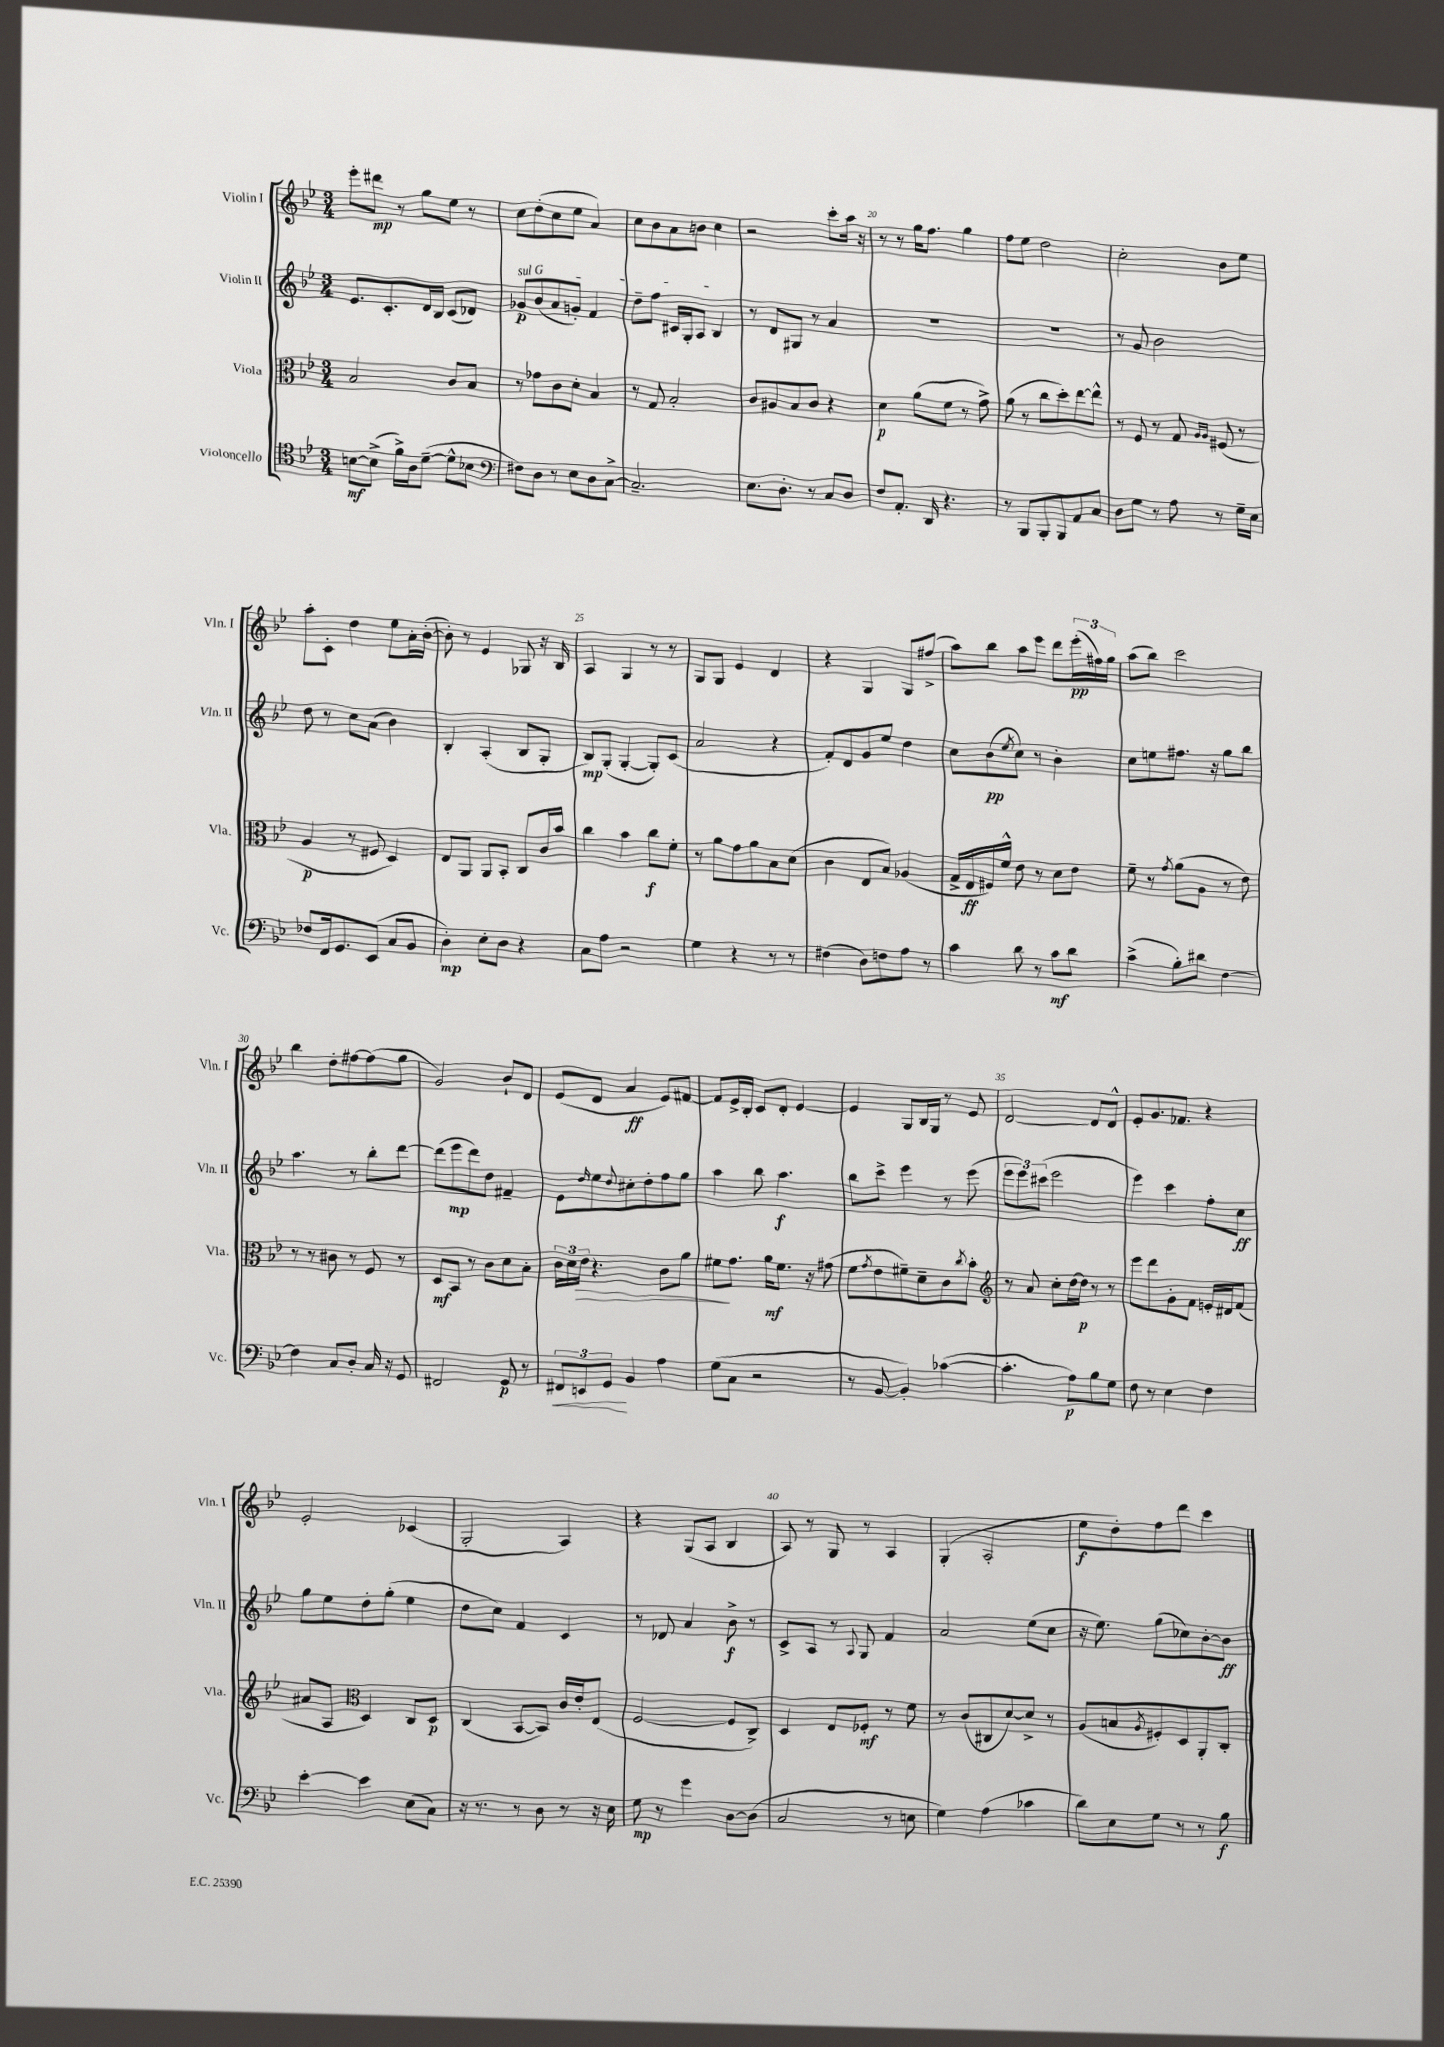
<<
\new StaffGroup <<
\new Staff = "s0" \with { instrumentName = "Violin I" shortInstrumentName = "Vln. I" } {
    \clef treble \key bes \major \numericTimeSignature \time 3/4
    ees'''8-. dis'''8\mp r8 g''8 ees''8 r8 |
    c''8 d''8-.( c''8 ees''8 a'4) |
    c''8 bes'8 a'8 b'8 c''4 |
    r2 c'''8-. a''16 r16 |
    r8 r8 g''16 f''8. g''4 |
    f''8 ees''8 d''2 |
    c''2-. bes'8 ees''8 |
    a''8-. c'8-. d''4 ees''8 a'16-. bes'16~-.( |
    bes'8-.) r8 ees'4 ges8 r16 bes16 |
    a4 g4 r8 r8 |
    g8 g8 ees'4 d'4 |
    r4 g4 g8 fis''8->( |
    a''8) bes''8 a''8 ees'''8 d'''8 \tuplet 3/2 { ees'''16-.\pp( fis''16) g''16 } |
    a''8( bes''8) c'''2 |
    bes''4 d''8-. fis''8~ fis''8( g''8 |
    g'2) bes'8-! d'8 |
    ees'8( d'8 a'4\ff ees'8) fis'8~ |
    fis'8 ees'16-> bes16-. c'8 d'8-. ees'4~ |
    ees'4 g8 bes16 g16 r8 ees'8 |
    d'2~ d'8 d'8-^ |
    ees'8-. g'8. fes'8. r4 |
    ees'2-. ces'4( |
    g2-. a4) |
    r4 g8( a8 bes4 |
    a8) r8 g8 r8 a4 |
    g4-.( a2-. |
    ees''8\f d''8-.) f''8 d'''8 c'''4 \bar "|." |
}
\new Staff = "s1" \with { instrumentName = "Violin II" shortInstrumentName = "Vln. II" } {
    \clef treble \key bes \major \numericTimeSignature \time 3/4
    ees'8. c'8.-. d'16 bes16 c'8( des'8) |
    \once \override TextSpanner.bound-details.left.text = \markup { \italic "sul G" } ges'8\p\startTextSpan bes'8( a'8 g'8-.) f'4 |
    d''8-- f''8 cis'16 g16-. a8 bes4\stopTextSpan |
    r8 d'8 gis8 r8 a'4 |
    R2. |
    R2. |
    r8 g'8 bes'2 |
    d''8 r8 c''8 a'8( bes'4) |
    bes4-. a4-.( bes8 g8-. |
    bes8\mp) g8-.( g4~-. g8-.) c'8( |
    a'2 r4 |
    f'8-.) d'8 g'8 ees''8 d''4 |
    c''8 bes'8\pp( \acciaccatura { ees''8 } c''8) r8 bes'4-. |
    c''8 e''8 fis''8. r16 g''8 bes''8 |
    a''4. r8 bes''8-. d'''8~ |
    d'''8( ees'''8\mp d'''8) d''8 fis'4-- |
    ees'8 \grace { d''16 } ees''8 \appoggiatura { d''8 } cis''8-. d''8-. f''8 g''8 |
    a''4 bes''8 a''4.\f |
    bes''8 c'''8-> ees'''4 r8 ees'''8( |
    \tuplet 3/2 { ees'''8 ees'''8) cis'''8( } ees'''2 |
    ees'''4) c'''4 f''8-. c''8\ff |
    g''8 ees''8 d''8-. g''8-.( ees''4 |
    d''8 c''8) f'4 c'4 |
    r8 des'8 a'4 bes'8->\f r8 |
    c'8-> a8 r8 \appoggiatura { a8 } g8 f'4 |
    a'2 ees''8( c''8 |
    r16 ees''8.) g''8( ces''8) bes'8~-. bes'8\ff \bar "|." |
}
\new Staff = "s2" \with { instrumentName = "Viola" shortInstrumentName = "Vla." } {
    \clef alto \key bes \major \numericTimeSignature \time 3/4
    bes2 c'8 bes8 |
    r8 ges'8 c'8 d'8-. bes4 |
    r8 g8 bes2-. |
    c'8 ais8 bes8 c'8 r4 |
    d'4\p a'8( f'8 r8 g'8->) |
    a'8( r8 c''8 d''8-.) ees''8~ ees''8-^ |
    r8 f8 r8 g8 \grace { a16 a16 } fis8( r8 |
    a4\p r8 fis8 d4) |
    ees8 a,8 a,8 bes,8-. c8 c'16 bes'16 |
    c''4 bes'4 c''8\f f'8-. |
    r8 a'8 g'8 a'8 bes8 d'8( |
    c'4 ees8 bes8) aes4( |
    g16-> ees16\ff fis16) f'16-^ ees'8 r8 d'8 ees'8 |
    f'8-- r8 \acciaccatura { g'8 } a'8( a8 r8 ees'8) |
    r8 r8 cis'8 r8 f8 r8 |
    d8\mf bes,8 r8 c'8 d'8 bes8-. |
    \tuplet 3/2 { c'16 d'16 ees'16\> } r4. c'8 a'8 |
    fis'8\! g'8. a'16\mf fis'8. r16 gis'8( |
    f'8 \acciaccatura { g'8 } ees'8 fis'8--) d'8-- c'8 \acciaccatura { c''8 } bes'8-. |
    \clef treble r8 a'8 c''8-. d''16~ d''16\p r8 r8 |
    ees'''8 d'''8 g'8-. f'8 e'16-. dis'16 f'8( |
    ais'8 a8 \clef alto d4) c8 d8\p |
    c4( bes,8~ bes,8) c'16 ees'16-. ees8( |
    f2~ f8 c8->) |
    d4 ees8 fes8-.\mf r8 f'8 |
    r8 c'8( cis8 d'8~) d'8-> r8 |
    a8( b8 \acciaccatura { a8 } fis8-.) d8 a,8-. c8-. \bar "|." |
}
\new Staff = "s3" \with { instrumentName = "Violoncello" shortInstrumentName = "Vc." } {
    \clef tenor \key bes \major \numericTimeSignature \time 3/4
    b8~\mf b8->( f'16->) a16 d'8~--( d'8-^ bes8 |
    \clef bass fis8) d8 r8 ees8 d8 c8~-> |
    c2.-- |
    ees8. d8.-. r8 c8 d8 |
    f8 a,8.-. d,16 r4. |
    r8 bes,,8 bes,,8-. bes,,8 a,8 c8 |
    d8 g8 r8 a8 r8 g16-- ees16 |
    fes8 f,16 g,8. ees,8( c8 bes,8 |
    d4-.\mp) ees8-. d8 r4 |
    c8 a8 r2 |
    g4 r4 r8 r8 |
    fis4( d8) f8 a8 r8 |
    c'4 d'8 r8 c'8\mf d'8 |
    c'4->( bes8-.) dis'8 f4~ |
    f4 c8 d8-. c16 r16 g,8 |
    fis,2 g,8\p r8 |
    \tuplet 3/2 { fis,8\< e,8 g,8\! } bes,4 a4 |
    g8( c8 r2 |
    r8 bes,8~ bes,4-.) ces'4~( |
    ces'4.-. a8\p) bes8 g8 |
    f8 r8 ees4 f4 |
    ees'4~-. ees'4 ees8( c8) |
    r16 r8. r8 d8 r8 r16 ees16 |
    g8\mp r8 g'4 d8~ d8( |
    c2 r8 e8 |
    g4) a4( ces'4 |
    d'8) ees8 g8 r8 r8 bes8\f \bar "|." |
}
>>
>>
\layout { \context { \Score currentBarNumber = #16 \override BarNumber.break-visibility = ##(#f #t #t) barNumberVisibility = #(every-nth-bar-number-visible 5) } }
